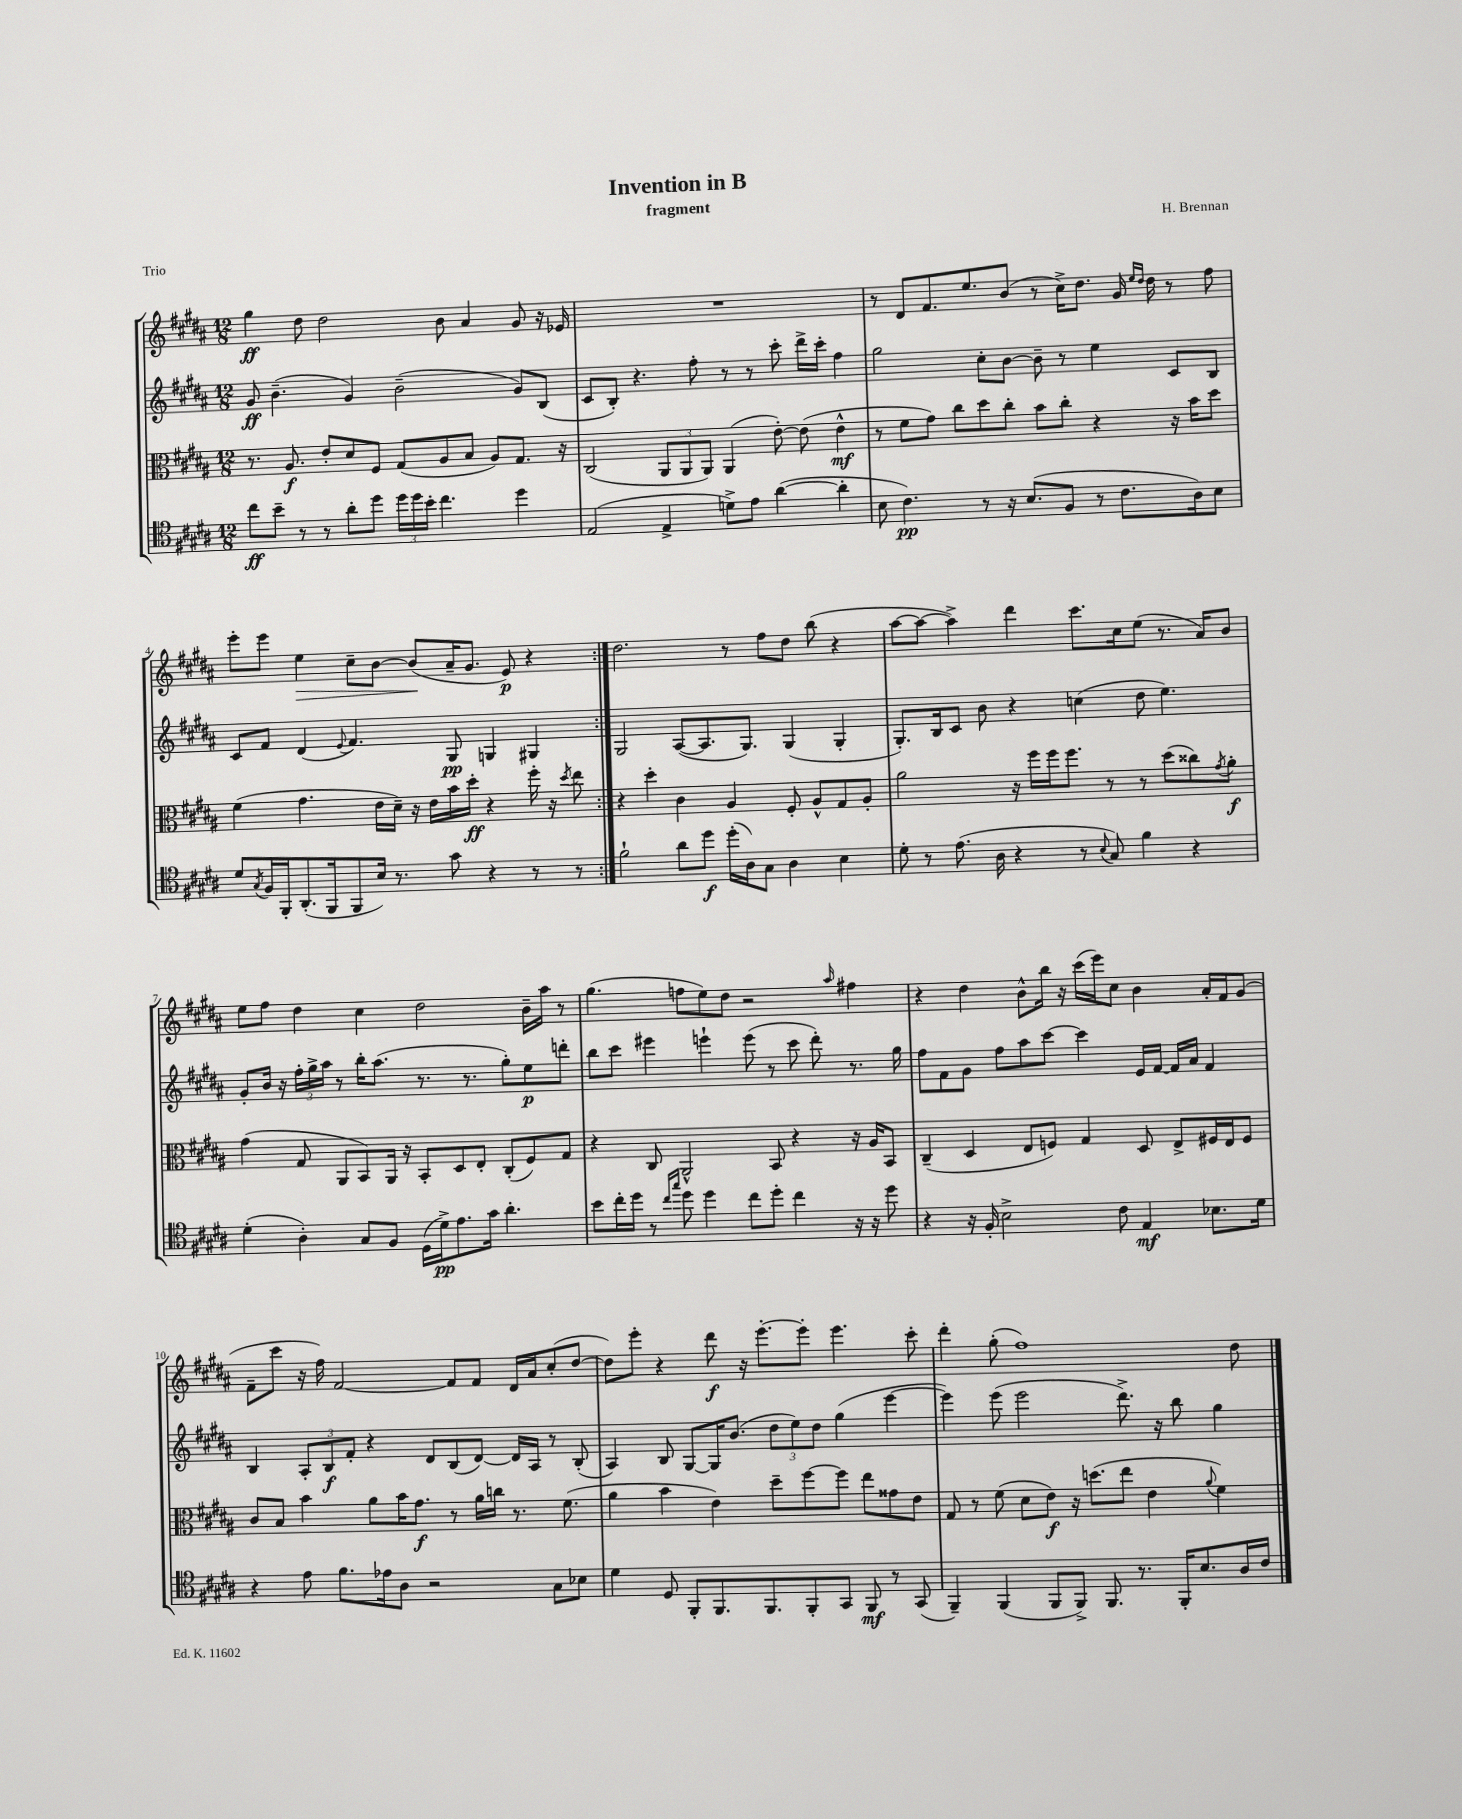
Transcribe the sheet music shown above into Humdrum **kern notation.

**kern	**kern	**kern	**kern
*staff4	*staff3	*staff2	*staff1
*clefC4	*clefC3	*clefG2	*clefG2
*k[f#c#g#d#a#]	*k[f#c#g#d#a#]	*k[f#c#g#d#a#]	*k[f#c#g#d#a#]
*M12/8	*M12/8	*M12/8	*M12/8
8cc#	8.r	8g#	4gg#
8b~	.	(4.b~	.
.	8.A#	.	.
8r	.	.	8dd#
8r	8e'	.	2dd#
8a#'	8d#	4g#)	.
8dd#	8F#	.	.
24dd#	(8G#	(2b~	.
24dd#	.	.	.
24b'	.	.	.
4.cc#	8A#	.	8b
.	8B	.	4a#
.	8A#)	.	.
4dd#	8.G#	8g#)	8g#
.	.	(8B	16r
.	16r	.	16e-
=	=	=	=
(2E	(2C#	8c#	1.r
.	.	8B')	.
.	.	4.r	.
4E^	12AA#	.	.
.	12AA#	.	.
.	.	8ff#'	.
.	12AA#)	.	.
8d^)	(4AA#	8r	.
8e	.	8r	.
([4a#	[8e')	8ccc#'	.
.	(8e]	16ddd#^	.
.	.	16ccc#'	.
4a#']	4e^^	4ff#	.
=	=	=	=
8B	8r	2gg#	8r
4.c#)	8f#	.	8d#
.	8g#)	.	8.f#
.	8cc#	.	.
.	.	.	8.ee
8r	8dd#	8cc#'	.
16r	8cc#'	[8b	(8b
(8.B	.	.	.
.	8b	8b~]	8r
8F#	8cc#'	8r	16cc#^)
.	.	.	8.dd#
8r	4r	4ee	.
8.c#	.	.	16g#
.	.	.	16qqee
.	.	.	16qqdd#
.	.	.	16dd#
.	16r	8c#	8r
16A#)	16b	.	.
8B	8dd#	8B	8ff#
=	=	=	=
8d#	(4f#	8c#	8eee'
8qG#	.	.	.
16F#	.	8f#	8eee
16FF#'	.	.	.
(8.AA#'	4.g#	(4d#	4ee
16FF#	.	.	.
.	.	8qqe	.
8FF#	.	4.f#)	8cc#~
16B)	16e	.	[8b
8.r	16d#~)	.	.
.	16r	.	(8b]
.	16e	.	.
8g#	16b	8G#	16a#~
.	16dd#'	.	8.g#
4r	4r	4G	.
.	.	.	8e)
8r	16ff#'	4G#	4r
.	16r	.	.
.	8qdd#	.	.
8r	8ee	.	.
=:|!	=:|!	=:|!	=:|!
2f#`	4r	2G#	2.dd#
.	4dd#'	.	.
8a#	4c#	([8A#	.
8dd#	.	8.A#]	.
(16dd#'	4A#	.	8r
16A#)	.	8.G#)	.
8G#	.	.	8ff#
4A#	8F#'	(4G#	8dd#
.	8A#^^	.	(8bb
4B	8G#	4G#'	4r
.	8A#'	.	.
=	=	=	=
8d#'	2a#	8.G#')	[8aa#
8r	.	.	8aa#_
.	.	16B	.
(8.e	.	8c#	4aa#^])
.	.	8b	.
16A#	.	.	.
4r	16r	4r	4ddd#
.	16ff#	.	.
.	16ff#	.	.
.	8.ff#	.	.
8r	.	(4cc	8.ccc#
8qqB	.	.	.
8G#)	8r	.	.
.	.	.	16cc#
4f#	8r	8dd#	(8ee
.	(8dd#	4.ee)	8.r
4r	8cc##)	.	.
.	.	.	16a#)
.	8qg#	.	.
.	8a#'	.	8b
=	=	=	=
(4d#'	(4g#	8g#'	8ee
.	.	16b	8ff#
.	.	16r	.
4A#')	8G#	24ff#'	4dd#
.	.	24gg#^	.
.	.	24aa#	.
.	8AA#	8r	.
8G#	8BB)	16bb'	4cc#
.	.	(8.aa#	.
8F#	16AA#	.	.
.	16r	.	.
(16D#	8BB'	8.r	2dd#
16d#^)	.	.	.
8.e	8D#	.	.
.	.	8.r	.
.	8E'	.	.
16g#	.	.	.
4.a#'	(8C#'	8gg#')	.
.	8F#)	8ee	16b~
.	.	.	16aa#
.	8G#	8ddd'	8r
=	=	=	=
8b	4r	8bb	(4.gg#
16cc#'	.	8ccc#	.
16dd#	.	.	.
8r	8C#	4eee#	.
16qqcc#	.	.	.
16qqgg#	.	.	.
8dd#	2AA#^^	.	8ff
4dd#	.	4eee`	8ee)
.	.	.	8dd#
8cc#	.	(8eee	2r
8dd#'	8BB	8r	.
4cc#	4r	8ccc#	.
.	.	8ddd#')	.
.	.	.	16qqaa#
16r	16r	8.r	4ff#
16r	16A#	.	.
8dd#	8BB	.	.
.	.	16gg#	.
=	=	=	=
4r	(4C#~	8ff#	4r
.	.	8f#	.
16r	4D#	8g#	4dd#
16F#'	.	.	.
2B^	.	8ff#	.
.	8E	8aa#	8b^^
.	8F)	[8ccc#	16bb
.	.	.	16r
.	4G#	4ccc#]	(16ccc#
.	.	.	16eee)
8c#	.	.	8cc#
4E	8D#	16e	4b
.	.	[16f#	.
.	8E^	16f#]	.
.	.	16a#	.
8.B-	16F#	4f#	16a#'
.	16E	.	16f#
.	8F#	.	(8g#
16d#	.	.	.
=	=	=	=
4r	8c#	4B	8f#~
.	8B	.	8ccc#
8e	4b	12A#'	16r
.	.	.	16ff#)
.	.	12B	.
8.f#	.	.	[2f#
.	.	12f#'	.
.	8a#	4r	.
16e-	.	.	.
8A#	16b	.	.
.	8.g#	.	.
2r	.	8d#	.
.	8r	(8B	8f#]
.	16a#	[8d#)	8f#
.	16cc	.	.
.	8.r	16d#]	16d#
.	.	16A#	16a#
8G#	.	8r	(8cc#'
.	(8.f#	.	.
8B-	.	(8B'	[8dd#
=	=	=	=
4d#	4a#	4A#)	8dd#])
.	.	.	8eee'
8D#	4b	8B	4r
8FF#'	.	[8G#	.
8.FF#	4e)	16G#]	8ddd#
.	.	(8.b	.
.	.	.	16r
8.FF#	.	.	[8.eee'
.	8dd#~	12dd#	.
.	.	12ee)	.
8FF#'	[8ff#	.	8eee']
.	.	12dd#	.
8GG#	8ff#]	(4gg#	4.eee
8FF#	8ee	.	.
8r	8g##	[4eee	.
(8GG#	8e	.	8ccc#'
=	=	=	=
4FF#~)	8G#	4eee])	4ddd#'
.	8r	.	.
(4FF#	(8f#	(8eee	(8gg#'
.	8d#	2eee	1ff#)
8FF#	8e)	.	.
8FF#^)	16r	.	.
.	(8.dd	.	.
8.FF#	.	.	.
.	8ee	8.ddd#^)	.
8.r	.	.	.
.	4e	.	.
.	.	16r	.
16FF#'	.	8bb	.
8.B	.	.	.
.	8qqa#	.	.
.	4f#)	4gg#	.
16A#	.	.	8dd#
16c#	.	.	.
==	==	==	==
*-	*-	*-	*-
